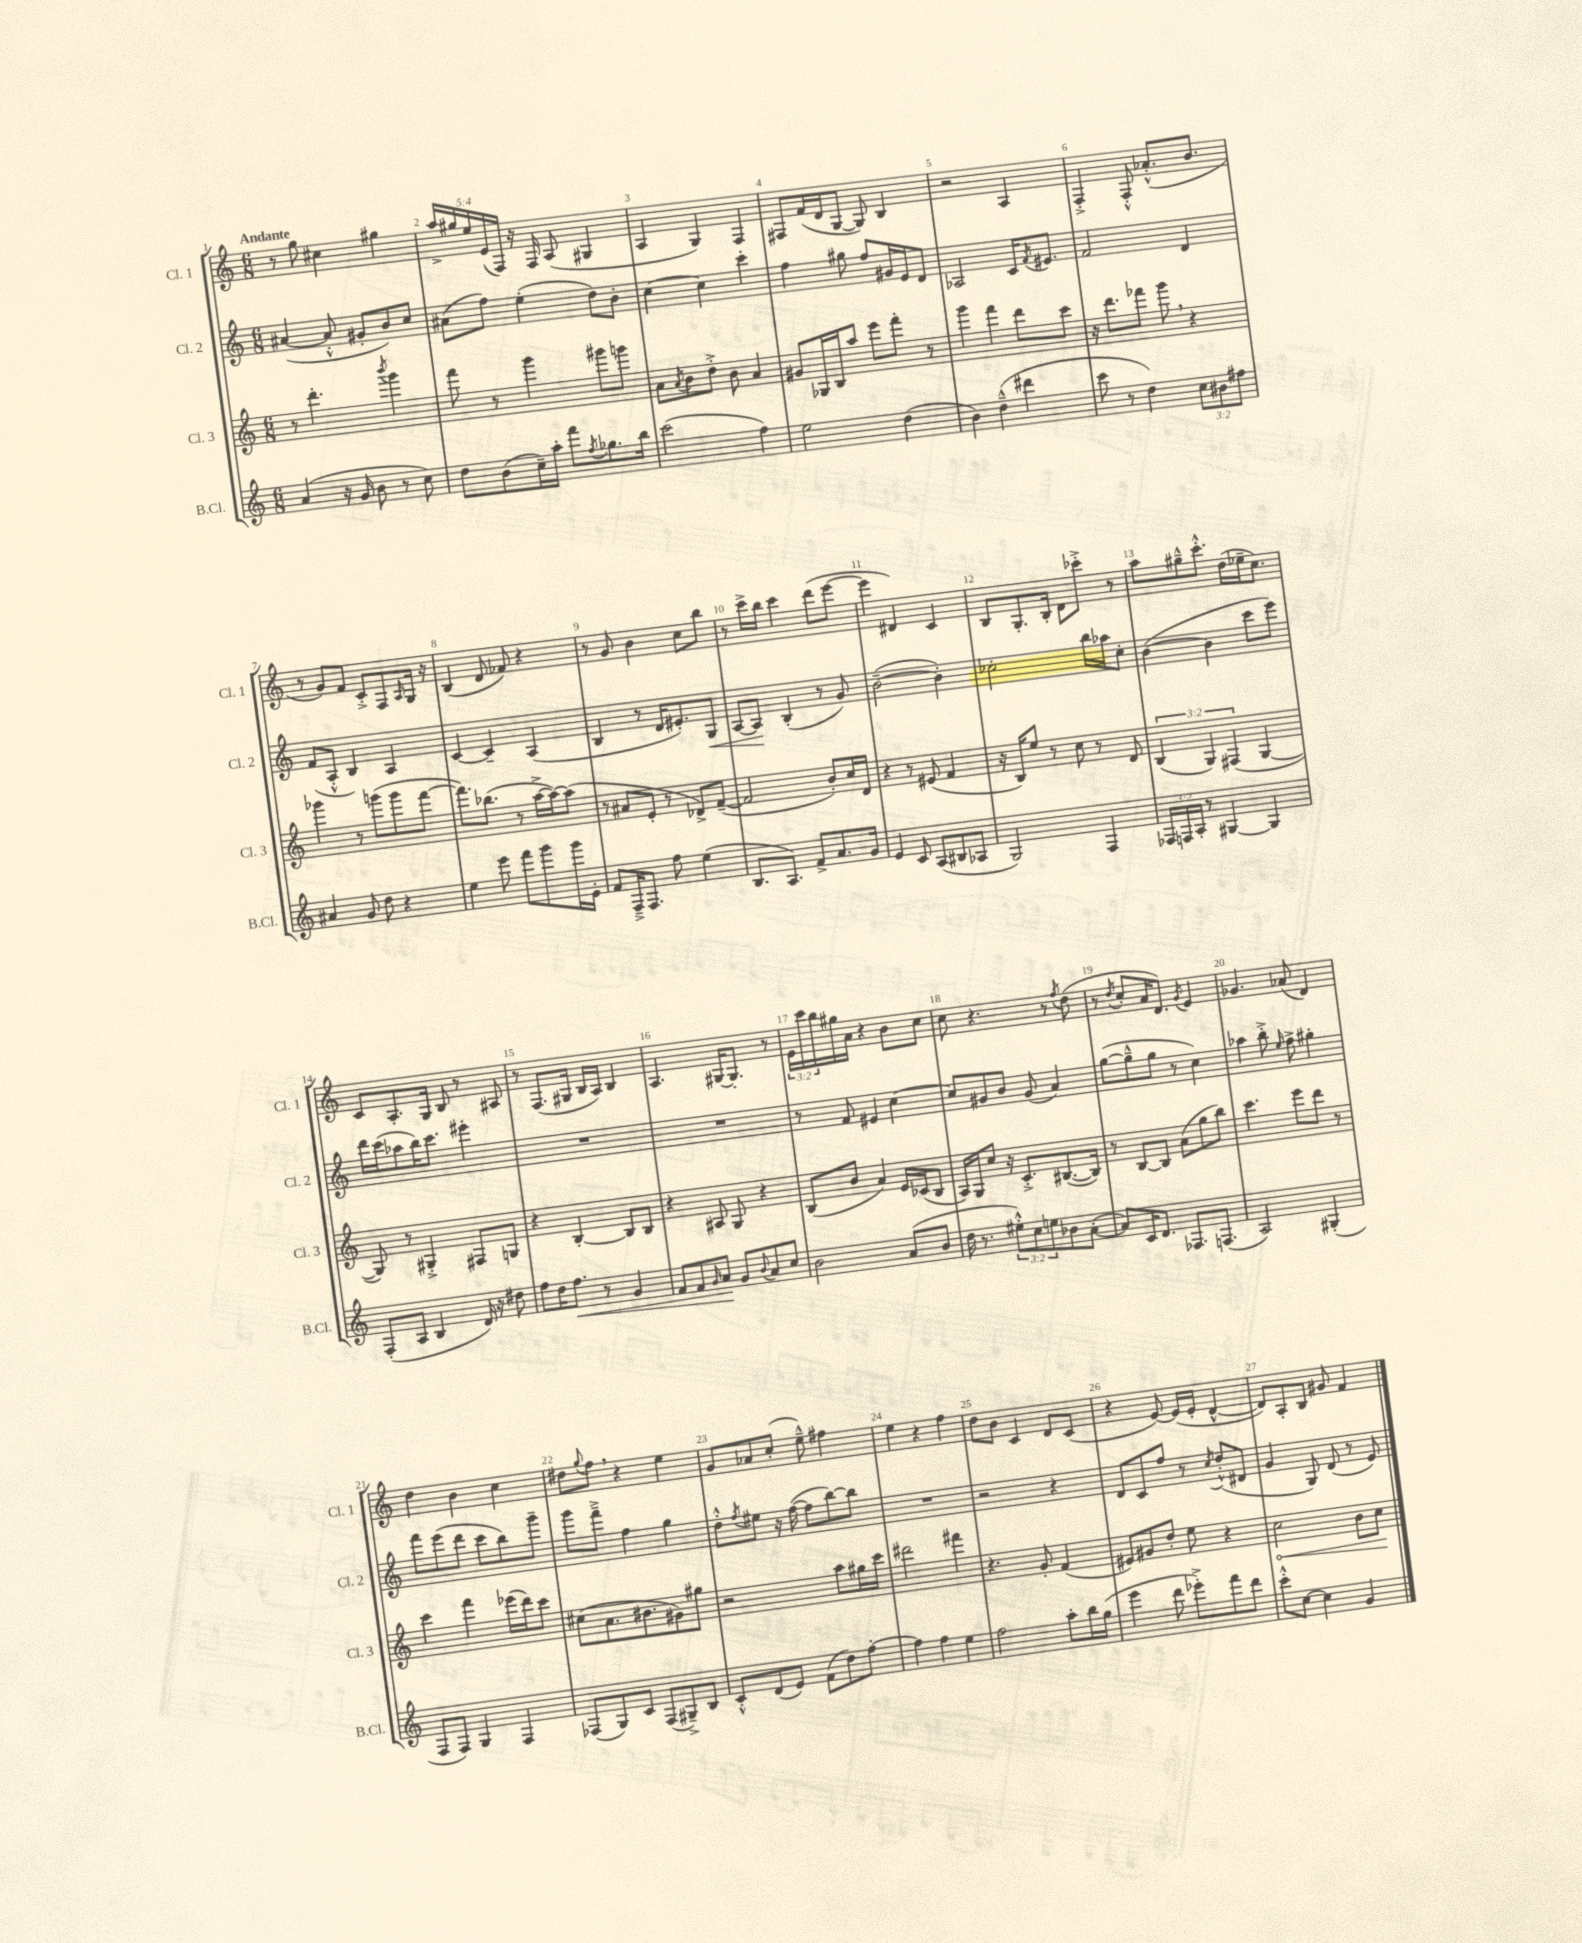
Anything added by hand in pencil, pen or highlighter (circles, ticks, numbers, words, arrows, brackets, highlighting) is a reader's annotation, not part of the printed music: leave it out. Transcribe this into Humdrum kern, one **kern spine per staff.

**kern	**dynam	**kern	**dynam	**kern	**dynam	**kern
*part4	*part4	*part3	*part3	*part2	*part2	*part1
*staff4	*staff4	*staff3	*staff3	*staff2	*staff2	*staff1
*I"B.Cl.	*	*I"Cl. 3	*	*I"Cl. 2	*	*I"Cl. 1
*I'B.Cl.	*	*I'Cl. 3	*	*I'Cl. 2	*	*I'Cl. 1
*clefG2	*	*clefG2	*	*clefG2	*	*clefG2
*k[]	*	*k[]	*	*k[]	*	*k[]
*M6/8	*	*M6/8	*	*M6/8	*	*M6/8
=1	=1	=1	=1	=1	=1	=1
!	!	!	!	!	!	!LO:TX:a:B:t=Andante
(4a/	.	8r	.	([4a#X/	.	8r
.	.	4.ddd'\	.	.	.	8gg\
16r	.	.	.	8a#'^^/]	.	4cc#X\
16g/	.	.	.	.	.	.
8b\	.	.	.	8g#X'/L	.	.
.	.	8qbbb/	.	.	.	.
8r	.	4ggg\	.	8b/)	.	4gg#X\
8cc\)	.	.	.	8cc/J	.	.
=2	=2	=2	=2	=2	=2	=2
8dd\L	.	8fff\	.	(8a#X\L	.	20aa^/LL
.	.	.	.	.	.	20gg#X/
.	.	.	.	.	.	20ee/
(8b\	.	8r	.	8ff\J)	.	.
.	.	.	.	.	.	(20e/
.	.	.	.	.	.	20F/JJ)
16cc~\L)	.	4ggg\	.	(4ee'\	.	16r
16aa'\JJ	.	.	.	.	.	16F/
8fff\L	.	.	.	.	.	(8A/
8qff/	.	.	.	.	.	.
8.gg-X\	.	8ggg#X\L	.	8dd\L)	.	4G#X/
.	.	8gggn\J	.	8b'\J	.	.
16bb\Jk	.	.	.	.	.	.
=3	=3	=3	=3	=3	=3	=3
(2ccc\	.	8a\L	.	[4cc\	.	4A/
.	.	8qa/	.	.	.	.
.	.	8b\	.	.	.	.
.	.	8dd'^\J	.	4cc\]	.	4G/)
.	.	8b\	.	.	.	.
4ff\)	.	4a/	.	4ccc'\	.	4F/
=4	=4	=4	=4	=4	=4	=4
2ee\	.	8g#X/L	.	4ff\	.	8F#X/L
.	.	16G-X/L	.	.	.	(16f/L
.	.	16B/J	.	.	.	16d/J
.	.	8aa/J	.	8gg#X\	.	[8G/J
.	.	8eee\L	.	8ff/L	.	8G/])
(4dd\	.	8fff'\J	.	16g#X/L	.	4B/
.	.	.	.	16e/J	.	.
.	.	8r	.	8d/J	.	.
=5	=5	=5	=5	=5	=5	=5
4b\)	.	4ggg\	.	2A-X/	.	2r
(4dd~^^\	.	4fff\	.	.	.	.
4ddd#X\	.	8ddd\L	.	16c/KL	.	4A/
.	.	.	.	8qf/	.	.
.	.	.	.	8.e#X/J	.	.
.	.	8ccc\J	.	.	.	.
=6	=6	=6	=6	=6	=6	=6
8ccc\	.	16r	.	2f/	.	4F'^/
.	.	8.ddd\L	.	.	.	.
8r	.	.	.	.	.	.
4dd\)	.	8fff-X\J	.	.	.	8F'^^/
.	.	8ggg,\	.	.	.	(8.a-X'^^/L
12cc\L	.	4r	.	4d/	.	.
.	.	.	.	.	.	8.b/J
12b#X\	.	.	.	.	.	.
12ff#X\J	.	.	.	.	.	.
!!LO:LB:g=z
=7	=7	=7	=7	=7	=7	=7
4a#X/	.	4ggg-X\	.	(8f/L	.	8r
.	.	.	.	8A'^^/J	.	8g/L)
8g/	.	8r	.	4B/)	.	8f/J
8dd\	.	(8gggn\L	.	.	.	8c'^/L
4r	.	8ggg\	.	4A/	.	8F/
.	.	.	.	.	.	16qqA/
.	.	[8fff\J	.	.	.	16G/Jk
.	.	.	.	.	.	16r
=8	=8	=8	=8	=8	=8	=8
4ee\	.	8.fff\L])	.	[4c/	.	(4B/
.	.	(8.bb-X\J	.	.	.	.
8eee\	.	.	.	4c~/]	.	8d/
8fff\L	.	8r	.	.	.	8f-X/)
8ggg\	.	[16aa^\LL	.	(4A/	.	4r
.	.	16aa\J_)	.	.	.	.
16ggg\L	.	(8aa\J]	.	.	.	.
16e'\JJ	.	.	.	.	.	.
=9	=9	=9	=9	=9	=9	=9
8f/L	.	8r	.	4B/	.	8r
16F~^/K	.	8a#X/L	.	.	.	8g/
8.F/J	.	.	.	.	.	.
.	.	8e'/J	.	8r	.	4b\
8ff\	.	8r	.	16d/KL	.	.
.	.	.	.	8.e#X'/)	.	.
(4ee\	.	8d-X^/L)	.	.	.	8cc\L
!	!	!	!	!	!LO:HP:b	!
.	.	([8f~/J	.	8G/J	<	8bb\J
=10	=10	=10	=10	=10	=10	=10
8.B/L	.	2f/]	.	[8A/L	.	8r
.	.	.	.	8A/J]	.	16ccc^\LL
8.A/J)	.	.	.	.	.	16bb\JJ
.	.	.	.	(4B'/	[	4ccc\
8f^/L	.	.	.	.	.	.
8.a/	.	8b'/L)	.	8r	.	(8ddd\L
.	.	16cc/L	.	8g/)	.	[8eee\J
16g/Jk	.	16d/JJ	.	.	.	.
=11	=11	=11	=11	=11	=11	=11
4e/	.	4r	.	([2b~\	.	4eee\]
8c/	.	8r	.	.	.	4d#X/)
(8A/L	.	(8e#X/	.	.	.	.
8B#X/	.	4f/	.	4b'\])	.	4c/
8A-X/J	.	.	.	.	.	.
=12	=12	=12	=12	=12	=12	=12
2G/)	.	16r	.	2cc-X'\	.	8B/L
.	.	16B/KL)	.	.	.	.
.	.	8ee/J	.	.	.	8.G'/
.	.	8r	.	.	.	.
.	.	.	.	.	.	16B'/Jk
.	.	8cc\	.	.	.	8d\L
4F/	.	8r	.	16bb\LL	.	8ccc-X'^\J
.	.	.	.	16aa-X\J	.	.
.	.	8d/	.	8cc-'\J	.	8r
=13	=13	=13	=13	=13	=13	=13
24F-X/LL	.	(6B/	.	([4b\	.	8aa\L
24Fn/	.	.	.	.	.	.
24A'/JJ	.	.	.	.	.	.
8r	.	.	.	.	.	8gg#X~^^\
.	.	6G/)	.	.	.	.
[4G#X/	.	.	.	4b\]	.	8.ccc'^^\J
.	.	(6F#X/	.	.	.	.
.	.	.	.	.	.	(16dd\LL
4G#/]	.	[4G/	.	8ccc\L	.	16ee-X~\J
.	.	.	.	.	.	8.cc\J)
.	.	.	.	8eee\J)	.	.
!!LO:LB:g=z
=14	=14	=14	=14	=14	=14	=14
(8F'/L	.	8G/])	.	16ddd\LL	.	8c/L
.	.	.	.	(16ccc\J	.	.
8A/J	.	8r	.	8aa-X\	.	8.A'/
4B/	.	4G#X'^/	.	16bb\K)	.	.
.	.	.	.	8.ccc\J	.	16G/Jk
.	.	.	.	.	.	8B/
16d/)	.	8F#X/L	.	4eee#X'\	.	8r
16r	.	.	.	.	.	.
8dd#X\	.	8Gn/J	.	.	.	8A#X/
=15	=15	=15	=15	=15	=15	=15
8ff\L	.	4r	.	2.r	.	8r
16dd\K	.	.	.	.	.	(8.F/L
!	!LO:HP:b	!	!	!	!	!
8.ff\J	<	.	.	.	.	.
.	.	[4B'/	.	.	.	.
.	.	.	.	.	.	16G#X/Jk
8r	.	.	.	.	.	16B/LL
.	.	.	.	.	.	16A/JJ)
4g/	.	8B/L]	.	.	.	4B/
.	.	8B/J	.	.	.	.
=16	=16	=16	=16	=16	=16	=16
8f/L	.	4r	.	2.r	.	4.A/
8f/	.	.	.	.	.	.
16qqg/	.	.	.	.	.	.
8a/J	.	8A#X/	.	.	.	.
8g/L	[	8G/	.	.	.	[16G#X/KL
.	.	.	.	.	.	8.G#'/J]
8qqb/	.	.	.	.	.	.
8a/	.	4r	.	.	.	.
8cc/J	.	.	.	.	.	8r
=17	=17	=17	=17	=17	=17	=17
2b\	.	(8B/L	.	8r	.	24e\LL
.	.	.	.	.	.	24ccc\
.	.	.	.	.	.	24bb\
.	.	8b/J	.	8f/	.	16gg#X\
.	.	.	.	.	.	16a\JJ
.	.	4a/)	.	4e#X/	.	4r
(8a/L	.	16e/LL	.	[4cc\	.	8b\L
.	.	(16c-X/J	.	.	.	.
8b/J	.	8B/J	.	.	.	8cc\J
=18	=18	=18	=18	=18	=18	=18
16dd\	.	16A/LL)	.	8cc/L]	.	8cc\
8.r	.	16G/J	.	.	.	.
.	.	8cc/J	.	8g#X/	.	4.r
12ee#X'^^\L)	.	16r	.	8b/J	.	.
.	.	8.c'^/L	.	.	.	.
12cc\	.	.	.	.	.	.
.	.	.	.	(8g#/	.	.
12een\	.	.	.	.	.	.
8b-X\	.	([8.B#X/	.	4a/)	.	8r
.	.	.	.	.	.	8qff/
([8a'\J	.	.	.	.	.	(8dd\
.	.	16B#/Jk])	.	.	.	.
=19	=19	=19	=19	=19	=19	=19
8a/L])	.	8r	.	([8gg\L	.	8r
.	.	.	.	.	.	8qdd/
16c/K	.	[8B/L	.	8gg~^^\]	.	8cc'/L
8.d/J	.	.	.	.	.	.
.	.	8B/J]	.	8gg\J	.	16a/K
.	.	.	.	.	.	8.d/J)
8.F-X/L	.	(8a\L	.	8r	.	.
.	.	.	.	.	.	8qg/
.	.	8gg\	.	4cc\)	.	4e/
(8.Fn/J	.	.	.	.	.	.
.	.	8bb\J)	.	.	.	.
=20	=20	=20	=20	=20	=20	=20
2A/)	.	4.ccc\	.	4aa-X\	.	4.g-X/
.	.	.	.	8bb'^\	.	.
.	.	.	.	16qqee/	.	.
.	.	8eee\L	.	8ff^\	.	(8a-X/
(4G#X'/	.	8ddd\J	.	4gg#X'\	.	4d/)
.	.	8r	.	.	.	.
!!LO:LB:g=z
=21	=21	=21	=21	=21	=21	=21
8F/L	.	4ccc\	.	8fff\L	.	4dd\
8F/J)	.	.	.	(8eee\	.	.
4G/	.	4fff\	.	8ddd\J	.	4b\
.	.	.	.	8ccc\L	.	.
4F/	.	(16eee-X\LL	.	8bb\)	.	4cc\
.	.	16ddd\J)	.	.	.	.
.	.	8ccc\J	.	8ggg~\J	.	.
=22	=22	=22	=22	=22	=22	=22
(8F-X/L	.	(8cc#X\L	.	8ggg\L	.	8dd#X\L
.	.	.	.	.	.	8qqgg/
8G/)	.	8.a\	.	8fff~^\J	.	8ff,\J
8c/J	.	.	.	4ff\	.	4r
.	.	8.b#X\	.	.	.	.
(8F-/L	.	.	.	.	.	.
8G#X~^/)	.	8g#X\)	.	4gg\	.	4ee\
8B/J	.	8gg#X\J	.	.	.	.
=23	=23	=23	=23	=23	=23	=23
8c'^^/L	.	2r	.	8dd'^^\L	.	8g/L
.	.	.	.	8qff/	.	.
(8d/	.	.	.	8ee#X\J	.	8a-X/
8e/J)	.	.	.	16r	.	(8cc'/J
.	.	.	.	([16ff\	.	.
(8f\L	.	.	.	8ff\L]	.	8ee~^^\)
8dd\)	.	8aa\L	.	[8bb\)	.	4ff#X\
[8ff'\J	.	16gg#X\L	.	8bb\J]	.	.
.	.	16ccc\JJ	.	.	.	.
=24	=24	=24	=24	=24	=24	=24
4ff\]	.	2ddd#X\	.	2.r	.	4ee\
4ff\	.	.	.	.	.	4r
4ee\	.	4fff#X\	.	.	.	4ff\
=25	=25	=25	=25	=25	=25	=25
2ff\	.	4.r	.	2r	.	8dd\L
.	.	.	.	.	.	8b\J
.	.	.	.	.	.	4c/
.	.	8g'/	.	.	.	.
8aa'\L	.	(4f/	.	4r	.	8d/L
16bb\L	.	.	.	.	.	(8c/J
(16gg\JJ	.	.	.	.	.	.
=26	=26	=26	=26	=26	=26	=26
4eee\	.	8e#X/L)	.	8d/L	.	4r
.	.	8g#X/	.	8c/	.	.
8ddd\	.	8dd'/J	.	8ff/J	.	[8e/)
8eee-X'^\L)	.	8ee\	.	8r	.	(16e/LL]
.	.	.	.	.	.	16e'/JJ
.	.	.	.	8qcc/	.	.
8fff\	.	4r	.	(8dd'^^/L	.	[4d^^/
8ddd\J	.	.	.	8d#X/J	.	.
=27	=27	=27	=27	=27	=27	=27
!	!	!	!LO:HP:b	!	!	!
8ccc'^^\L	.	2cc\	<	4g/	.	8d/L])
[8cc\J	.	.	.	.	.	8A'/
4cc\]	.	.	.	8G/)	.	8B/J
.	.	.	.	(8d/	.	8g#X/
4g/	.	8b\L	.	8r	.	4f/
.	.	8cc\J	.	8e/)	.	.
.	.	.	[	.	.	.
==	==	==	==	==	==	==
*-	*-	*-	*-	*-	*-	*-
